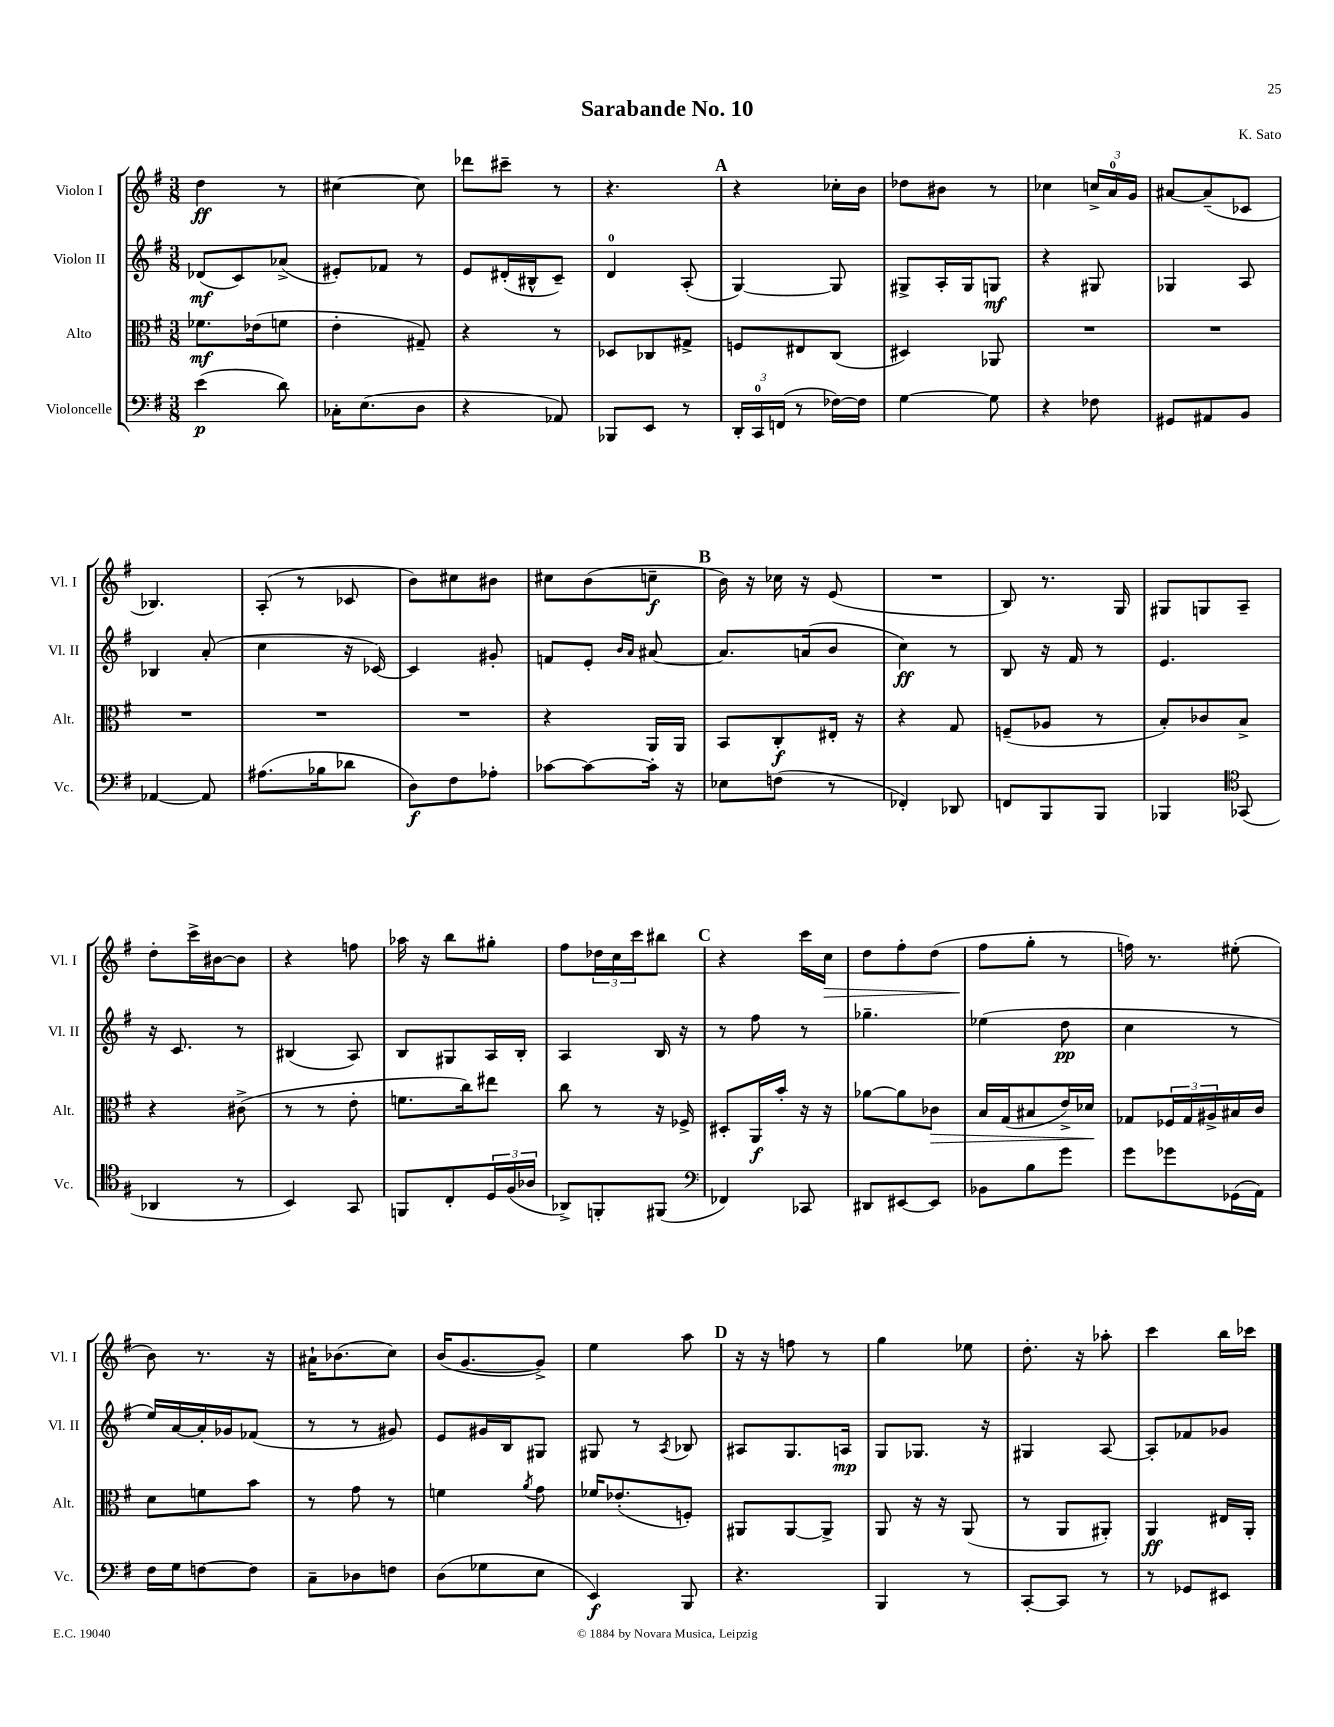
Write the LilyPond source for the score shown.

\header { title = "Sarabande No. 10" composer = "K. Sato" }
<<
\new StaffGroup <<
\new Staff = "s0" \with { instrumentName = "Violon I" shortInstrumentName = "Vl. I" } {
    \clef treble \key g \major \numericTimeSignature \time 3/8
    d''4\ff r8 |
    cis''4~ cis''8 |
    des'''8 cis'''8-- r8 |
    r4. |
    \mark \markup { \bold "A" } r4 ces''16-. b'16 |
    des''8 bis'8 r8 |
    ces''4 \tuplet 3/2 { c''16-> a'16-0 g'16 } |
    ais'8~ ais'8--( ces'8 |
    bes4.) |
    a8-.( r8 ces'8 |
    b'8) cis''8 bis'8 |
    cis''8 b'8( c''8--\f |
    \mark \markup { \bold "B" } b'16) r16 ces''16 r16 e'8( |
    R4. |
    b8) r8. g16 |
    gis8 g8 a8-- |
    d''8-. c'''16-> bis'16~ bis'8 |
    r4 f''8 |
    aes''16 r16 b''8 gis''8-. |
    fis''8 \tuplet 3/2 { des''16 c''16 c'''16 } bis''8 |
    \mark \markup { \bold "C" } r4 c'''16 c''16\> |
    d''8 fis''8-. d''8( |
    fis''8\! g''8-. r8 |
    f''16) r8. eis''8-.( |
    b'8) r8. r16 |
    ais'16-! bes'8.( c''8) |
    b'16( g'8.~ g'8->) |
    e''4 a''8 |
    \mark \markup { \bold "D" } r16 r16 f''8 r8 |
    g''4 ees''8 |
    d''8.-. r16 aes''8-. |
    c'''4 b''16 ces'''16 \bar "|." |
}
\new Staff = "s1" \with { instrumentName = "Violon II" shortInstrumentName = "Vl. II" } {
    \clef treble \key g \major \numericTimeSignature \time 3/8
    des'8\mf( c'8) aes'8->( |
    eis'8-.) fes'8 r8 |
    e'8 dis'16-.( bis16-^ c'8--) |
    d'4-0 a8-.( |
    \mark \markup { \bold "A" } g4~) g8 |
    gis8-> a16-. gis16 g8\mf |
    r4 gis8 |
    ges4 a8 |
    bes4 a'8-.( |
    c''4 r16 ces'16~) |
    ces'4 gis'8-. |
    f'8 e'8-. \grace { b'16 a'16 } ais'8~ |
    \mark \markup { \bold "B" } ais'8. a'16( b'8 |
    c''4\ff) r8 |
    b8 r16 fis'16 r8 |
    e'4. |
    r16 c'8. r8 |
    bis4( a8) |
    b8 gis8 a16 b16-. |
    a4 b16 r16 |
    \mark \markup { \bold "C" } r8 fis''8 r8 |
    ges''4.-- |
    ees''4( d''8\pp |
    c''4 r8 |
    e''16) a'16~ a'16-. ges'16 fes'8( |
    r8 r8 gis'8) |
    e'8 gis'16 b16 gis8 |
    gis8 r8 \acciaccatura { a8 } bes8 |
    \mark \markup { \bold "D" } ais8 g8. a16\mp |
    g8 ges8. r16 |
    gis4 a8~ |
    a8-. fes'8 ges'8 \bar "|." |
}
\new Staff = "s2" \with { instrumentName = "Alto" shortInstrumentName = "Alt." } {
    \clef alto \key g \major \numericTimeSignature \time 3/8
    fes'8.\mf ees'16( f'8 |
    e'4-. gis8--) |
    r4 r8 |
    des8 ces8 gis8-> |
    \mark \markup { \bold "A" } f8 eis8 c8( |
    dis4) aes,8 |
    R4. |
    R4. |
    R4. |
    R4. |
    R4. |
    r4 a,16 a,16 |
    \mark \markup { \bold "B" } b,8 c8-.\f eis16-. r16 |
    r4 g8 |
    f8--( aes8 r8 |
    b8-.) ces'8 b8-> |
    r4 cis'8->( |
    r8 r8 e'8-. |
    f'8. c''16) eis''8 |
    c''8 r8 r16 fes16-> |
    \mark \markup { \bold "C" } dis8-. a,16\f b'16-. r16 r16 |
    aes'8~ aes'8 ces'8\> |
    b16 g16( bis8 e'16->) des'16\! |
    ges8 \tuplet 3/2 { fes16 ges16 ais16-> } bis16 c'16 |
    d'8 f'8 b'8 |
    r8 g'8 r8 |
    f'4 \acciaccatura { a'8 } g'8 |
    fes'16 ees'8.-.( f8-.) |
    \mark \markup { \bold "D" } ais,8 ais,8~ ais,8-> |
    a,8 r16 r16 a,8( |
    r8 a,8 ais,8-.) |
    a,4\ff eis16 a,16-. \bar "|." |
}
\new Staff = "s3" \with { instrumentName = "Violoncelle" shortInstrumentName = "Vc." } {
    \clef bass \key g \major \numericTimeSignature \time 3/8
    e'4\p( d'8) |
    ces16-. e8.( d8 |
    r4 aes,8) |
    bes,,8 e,8 r8 |
    \mark \markup { \bold "A" } \tuplet 3/2 { d,16-. c,16-0 f,16( } r8 fes16~) fes16 |
    g4~ g8 |
    r4 fes8 |
    gis,8 ais,8 b,8 |
    aes,4~ aes,8 |
    ais8.( bes16 des'8 |
    d8\f) fis8 aes8-. |
    ces'8~ ces'8~ ces'16-. r16 |
    \mark \markup { \bold "B" } ees8 f8( r8 |
    fes,4-.) des,8 |
    f,8 b,,8 b,,8 |
    bes,,4 \clef tenor ges,8( |
    aes,4 r8 |
    b,4) g,8 |
    f,8 c8-. \tuplet 3/2 { d16 fis16( aes16 } |
    aes,8->) f,8-. fis,8( |
    \mark \markup { \bold "C" } \clef bass fes,4) ces,8 |
    dis,8 eis,8~ eis,8 |
    bes,8 b8 g'8 |
    g'8 ges'8 ges,16( a,16) |
    fis16 g16 f8~ f8 |
    c8-- des8 f8 |
    d8( ges8 e8 |
    e,4\f) b,,8 |
    \mark \markup { \bold "D" } r4. |
    b,,4 r8 |
    c,8~-. c,8 r8 |
    r8 ges,8 eis,8 \bar "|." |
}
>>
>>
\layout { \context { \Score \remove "Bar_number_engraver" } }
